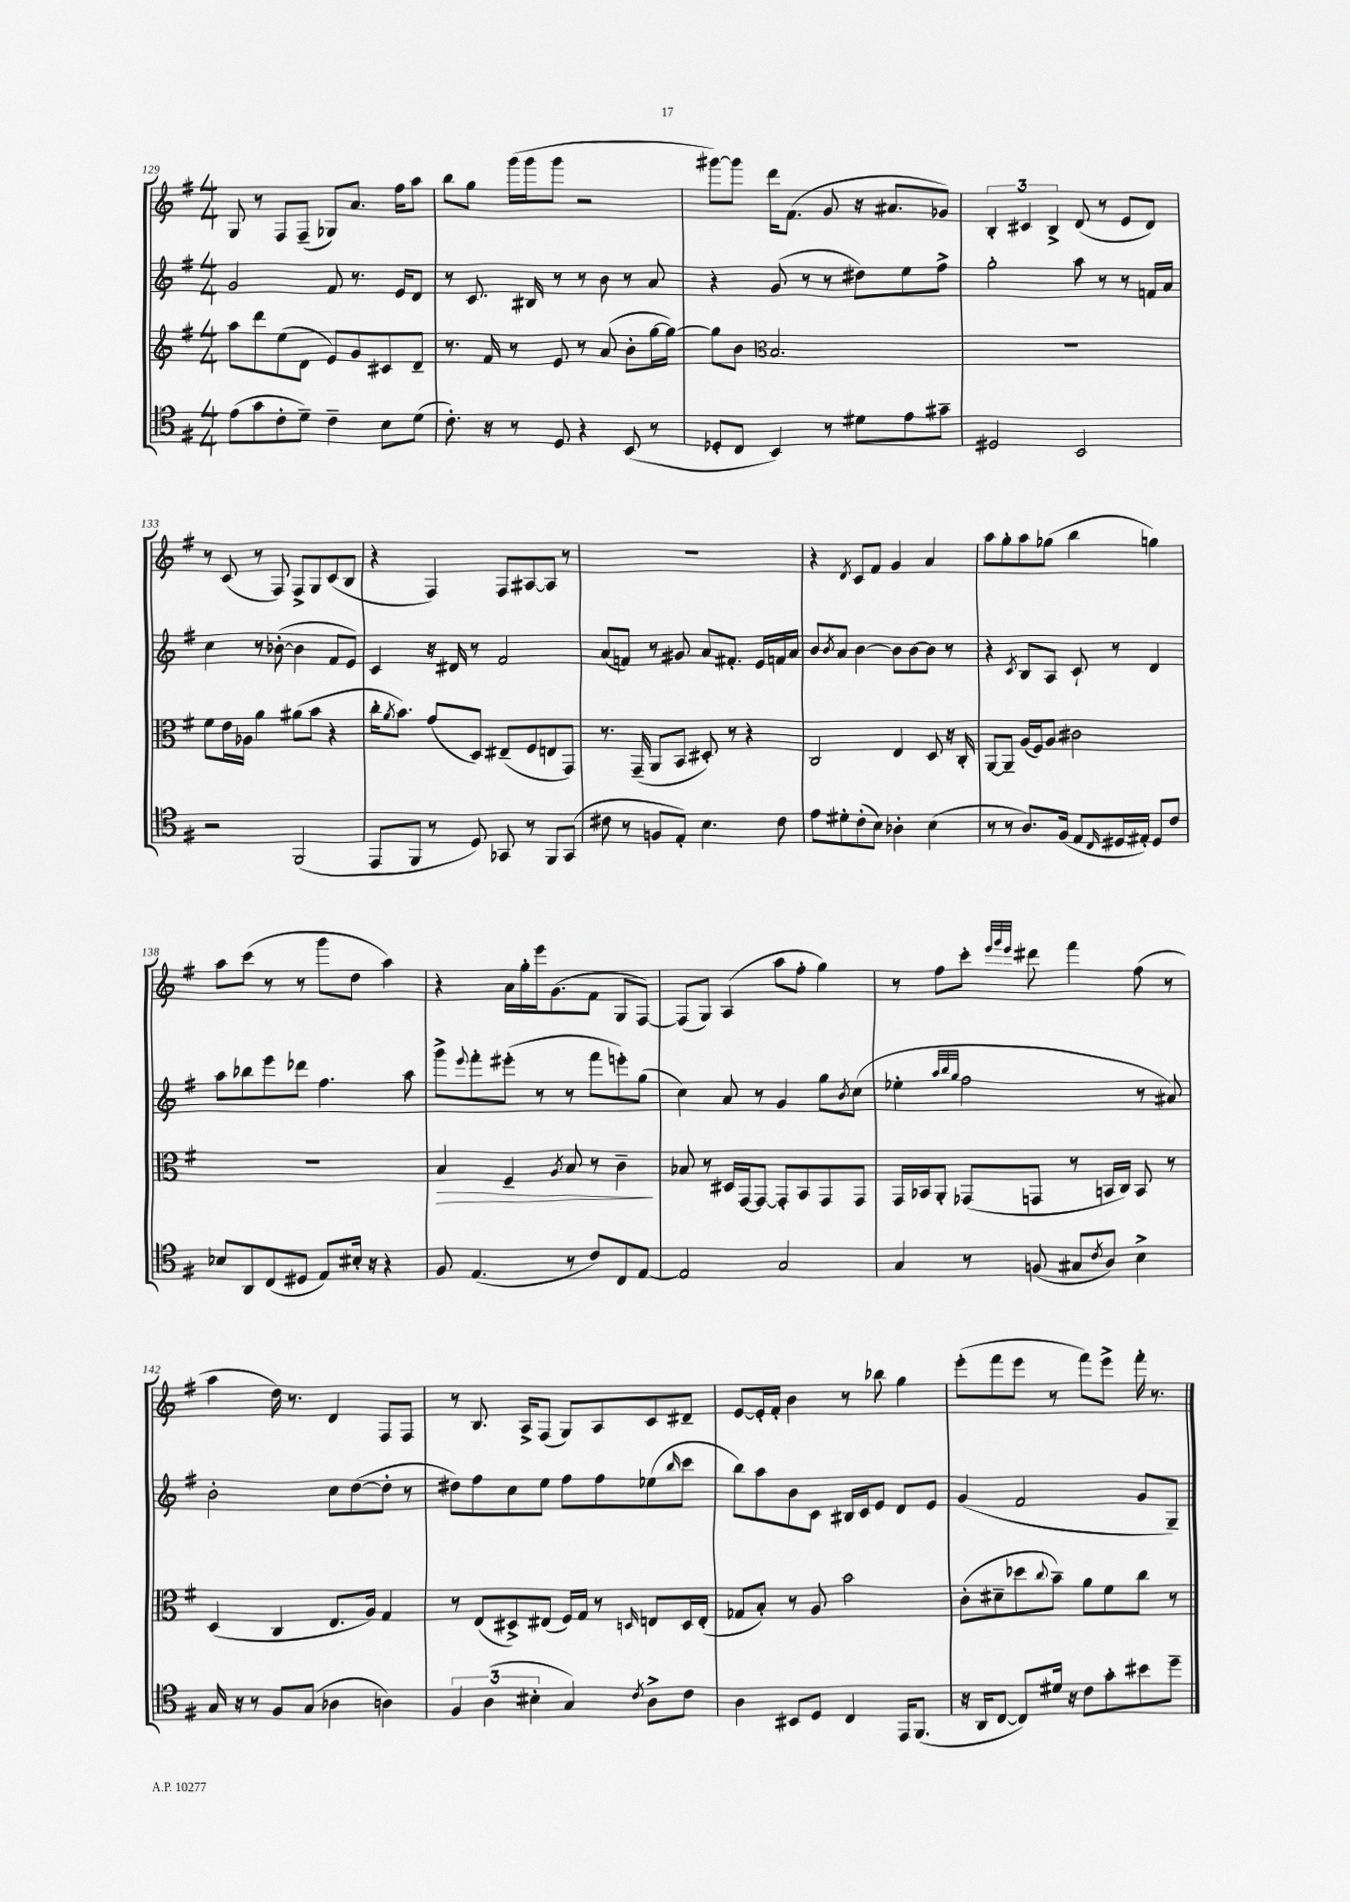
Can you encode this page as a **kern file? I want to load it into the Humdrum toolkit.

**kern	**kern	**dynam	**kern	**kern
*part4	*part3	*part3	*part2	*part1
*staff4	*staff3	*staff3	*staff2	*staff1
*clefC4	*clefG2	*	*clefG2	*clefG2
*k[f#]	*k[f#]	*	*k[f#]	*k[f#]
*M4/4	*M4/4	*	*M4/4	*M4/4
=129	=129	=129	=129	=129
(8e\L	8aa\L	.	2g/	8G/
8g\	8ddd\	.	.	8r
8c'\	(8ee\	.	.	8F#/L
8d~\J)	8d\J	.	.	(8F#~/J
4c~\	8e/L)	.	8f#/	8G-X/L)
.	8g/	.	8.r	8.a/J
8B\L	8c#X/	.	.	.
.	.	.	16e/KL	16ff#\KL
(8d\J	8d~/J	.	8d/J	8aa\J
=130	=130	=130	=130	=130
8.c'\)	8.r	.	8r	8bb\L
.	.	.	8.c/	8gg\J
16r	16f#/	.	.	.
8r	8r	.	.	(16ggg\LL
.	.	.	16B#X/	16ggg\J
8D/	8e/	.	8r	8ggg\J
4r	8r	.	8r	2r
.	(8a/	.	8b\	.
(8BB/	8b'\L	.	8r	.
8r	[16gg\L	.	8a/	.
.	16gg\JJ_)	.	.	.
=131	=131	=131	=131	=131
8D-X'/L	8gg\L]	.	4r	[8ggg#X\L)
8C/J	8b\J	.	.	8ggg#\J]
*	*clefC3	*	*	*
4BB/)	2.B/	.	(8g/	16ddd\KL
.	.	.	.	(8.f#\J
.	.	.	8r	.
8r	.	.	8r	8g/
8d#X\L	.	.	8dd#X\L)	16r
.	.	.	.	8.a#X/L
8e\	.	.	8ee\	.
8g#X~\J	.	.	8ff#^\J	8g-X/J)
=132	=132	=132	=132	=132
2D#X/	1r	.	2gg'\	6B'/
.	.	.	.	6c#X/
.	.	.	.	6B^/
2BB/	.	.	8aa\	(8d/
.	.	.	8r	8r
.	.	.	8r	8e/L
.	.	.	16fn/LL	8d/J)
.	.	.	16a/JJ	.
!!LO:LB:g=z
=133	=133	=133	=133	=133
2r	8f#\L	.	4cc\	8r
.	16e\L	.	.	(8c/
.	16A-X\JJ	.	.	.
.	4a\	.	8r	8r
.	.	.	([8b-X'\	8F#/)
(2FF#/	(8a#X\L	.	4b-\]	8F#^/L
.	8b\J	.	.	8G/
.	4r	.	8f#/L	(8c/
.	.	.	8e/J)	8B/J
=134	=134	=134	=134	=134
8EE/L	16cc'\KL	.	4c/	4r
.	8qa/	.	.	.
.	8.b\J)	.	.	.
8FF#/J	.	.	.	.
8r	(8g/L	.	16r	4F#/)
.	.	.	16d#X/	.
8D/)	8D/J)	.	8r	.
8GG-X/	(8E#X~/L	.	2f#/	8F#/L
8r	8F#/	.	.	[8A#X/
8FF#/L	8En/	.	.	8A#/J]
(8GG-/J	8GG/J)	.	.	8r
=135	=135	=135	=135	=135
8c#X\	8.r	.	(8a/L	1r
8r	.	.	8fn/J)	.
.	(16GG~/	.	.	.
8Fn/L	8AA/L	.	8r	.
8E'/J)	8BB/J	.	8g#X/	.
4.B\	8D#X'/)	.	8a/L	.
.	8r	.	8.f#X'/J	.
.	4r	.	.	.
.	.	.	16e/LL	.
8c#\	.	.	16fn/	.
.	.	.	16a/JJ	.
=136	=136	=136	=136	=136
8e\L	2C/	.	8b/L	4r
.	.	.	8qb/	.
8d#X'\	.	.	8a/J	.
.	.	.	.	8qd/
(8c'\	.	.	[4b\	8c/L
8B\J)	.	.	.	8f#/J
4A-X'\	4E/	.	8b\L]	4g/
.	.	.	[8b\	.
(4B\	8D/	.	8b\J]	4a/
.	16r	.	8r	.
.	16C'/	.	.	.
=137	=137	=137	=137	=137
8r	[8AA/L	.	4r	8aa\L
8r	8AA~/J]	.	.	8gg'\
.	.	.	8qc/	.
8.A/L)	(16A/LL	.	8B/L	8aa\
.	16F#/J)	.	.	.
.	8A/J	.	8A/J	(8gg-X\J
(16F#/Jk	.	.	.	.
8E/L	2c#X\	.	8c`/	4bb\
16qqC/	.	.	.	.
16D#X/L	.	.	8r	.
16E#X'/JJ)	.	.	.	.
8D#/L	.	.	4d/	4ggn\)
8c/J	.	.	.	.
!!LO:LB:g=z
=138	=138	=138	=138	=138
8B-X/L	1r	.	8aa\L	8aa\L
8AA/	.	.	8bb-X\	(8ccc\J
(8C/	.	.	8eee\	8r
8D#X/J	.	.	8ddd-X\J	8r
8E/L)	.	.	4.ff#\	8ggg\L
16B#X'/Jk	.	.	.	8dd\J
16r	.	.	.	.
4r	.	.	.	4aa\)
.	.	.	8aa\	.
=139	=139	=139	=139	=139
!	!	!LO:HP:b	!	!
8F#/	4B/	>	8ggg^\L	4r
.	.	.	8qqeee/	.
(4.E/	.	.	8fff#'\	.
.	4F#~/	.	(8eee#X'\J	16a\LL
.	.	.	.	16gg'\
.	.	.	8r	16eee\J
.	.	.	.	(8.g\
.	8qA/	.	.	.
8r	8B/	.	8r	.
8c/L)	8r	.	8fff#\L	8f#\J
8C/	4c~\	.	8eeen'\)	8G/L
[8E/J	.	.	(8gg\J	[8F#/J)
.	.	]	.	.
=140	=140	=140	=140	=140
2E/]	8B-X/	.	4cc\)	(8F#/L]
.	8r	.	.	8G/J)
.	16D#X/LL	.	8a/	(4A/
.	[16GG/J	.	.	.
.	8GG/J_	.	8r	.
2G/	8GG'/L]	.	4g/	8aa\L
.	8BB/	.	.	8ff#'\J
.	8GG/	.	8gg\L	4gg\)
.	.	.	8qb/	.
.	8GG/J	.	(8cc\J	.
=141	=141	=141	=141	=141
4G/	16GG/LL	.	4ee-X'\	8r
.	16BB-X/J	.	.	.
.	8AA'/J	.	.	8ff#\L
.	.	.	32qqaa/LLL	.
.	.	.	32qqbb/	.
.	.	.	32qqgg/JJJ	.
8r	(8GG-X/L	.	2ff#\	8ccc'\J
.	.	.	.	32qqeee/LLL
.	.	.	.	32qqggg/
.	.	.	.	32qqeee/JJJ
(8Fn/	8GGn/J	.	.	8ddd#X\
8G#X/L	8r	.	.	4fff#\
8qc/	.	.	.	.
8A/J)	16BBn/LL	.	.	.
.	16C/JJ)	.	.	.
4B^\	8BB/	.	8r	(8ff#\
.	8r	.	8a#X/)	8r
!!LO:LB:g=z
=142	=142	=142	=142	=142
16G/	(4D/	.	2b'\	4aa\
16r	.	.	.	.
8r	.	.	.	.
8F#/L	4C/	.	.	16dd\)
.	.	.	.	8.r
(8G/J	.	.	.	.
4A-X\	8.E/L	.	8cc\L	4d/
.	.	.	([8dd\	.
.	16A/Jk)	.	.	.
4An\)	4G/	.	8dd'\J]	8F#/L
.	.	.	8r	8F#/J
=143	=143	=143	=143	=143
6F#/	8r	.	8dd#X\L)	8r
.	(8E/L	.	8ff#\	8.B/
(6A\	.	.	.	.
.	8D#X^/)	.	8cc\	.
.	.	.	.	16A^/KL
6B#X'\	.	.	.	.
.	(8E#X/J	.	8ee\J	(8F#/J
4G/)	16F#/LL)	.	8ff#\L	8G/L)
.	16G/JJ	.	.	.
.	8r	.	8ff#\	8A/
8qc/	16qqDn/	.	.	.
8A^\L	8En/L	.	(8ee-X\	8c/
.	.	.	16qqbb/	.
8c\J	16D/L	.	8ccc\J	8d#X~/J
.	(16E'/JJ	.	.	.
=144	=144	=144	=144	=144
4A\	8G-X/L	.	8bb\L)	[8e/L
.	8B'/J)	.	8aa\	16e'/L]
.	.	.	.	16f#'/JJ
8BB#X/L	8r	.	8b\	4b\
8D/J	8A/	.	8c\J	.
4C/	2b\	.	16B#X/LL	8r
.	.	.	16c/J	.
.	.	.	8e/J	8bb-X\
16EE/KL	.	.	8d/L	4gg\
(8.FF#/J	.	.	.	.
.	.	.	8e/J	.
=145	=145	=145	=145	=145
16r	(8c'\L	.	(4g/	(8eee'\L
16AA/KL	.	.	.	.
[8C/J	8d#X~\	.	.	8fff#\
8C/L])	8dd-X\	.	2f#/	8eee\J
.	8qqcc/	.	.	.
16d#X/Jk	8b~\J)	.	.	8r
16r	.	.	.	.
8c\L	8a\L	.	.	8fff#\L)
8g'\	8f#\	.	.	8eee^\J
8b#X\	8cc\J	.	8g/L	16fff#'\
.	.	.	.	8.r
8dd~\J	8r	.	8G~/J)	.
==	==	==	==	==
*-	*-	*-	*-	*-
